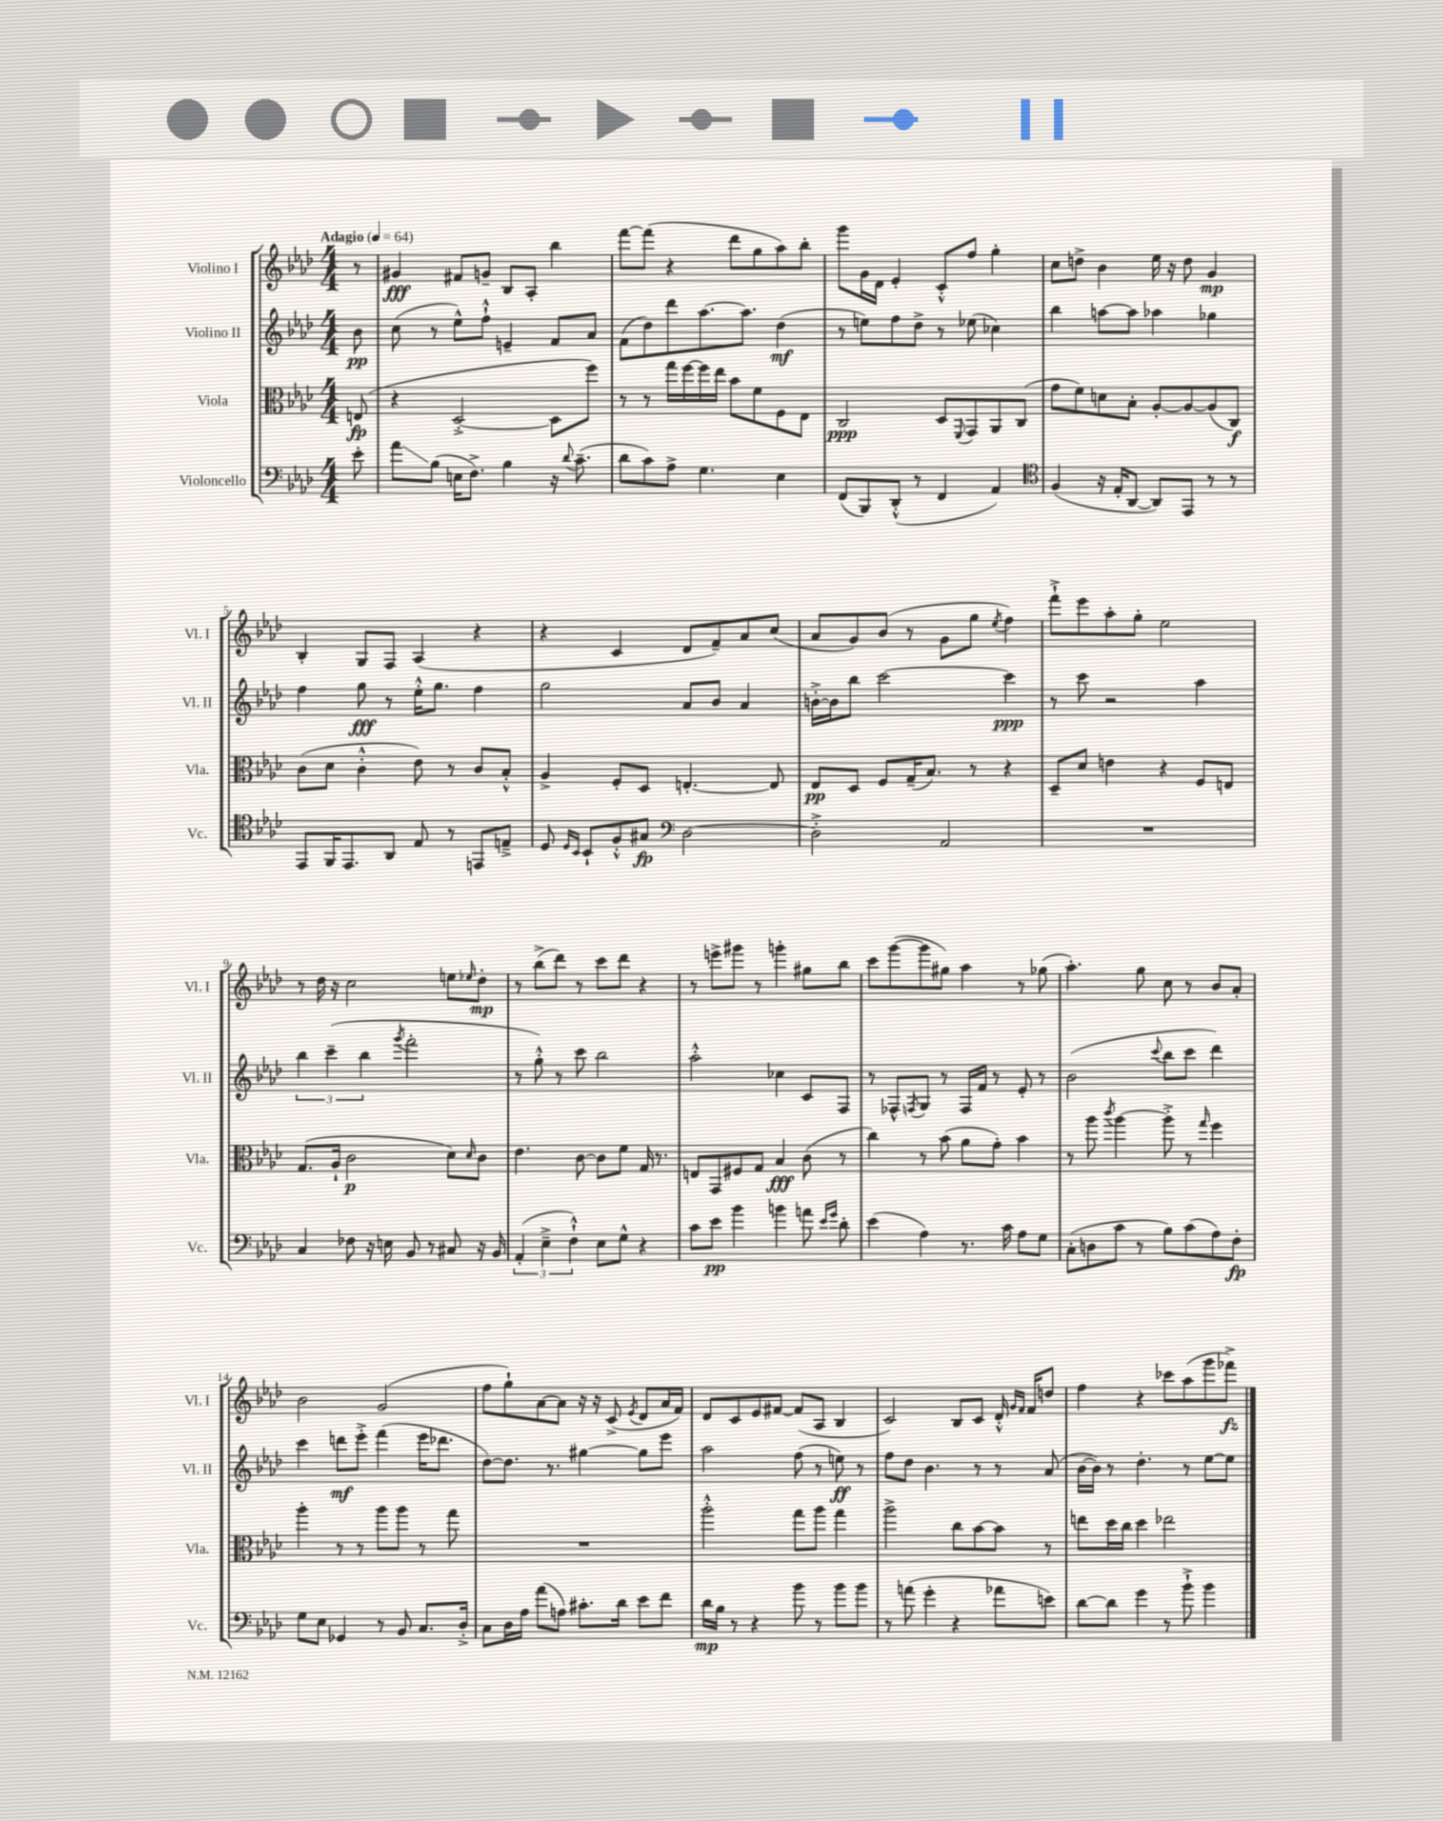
<<
\new StaffGroup <<
\new Staff = "s0" \with { instrumentName = "Violino I" shortInstrumentName = "Vl. I" } {
    \clef treble \key aes \major \numericTimeSignature \time 4/4 \partial 8 \tempo "Adagio" 4 = 64
    r8 |
    gis'4\fff fis'8 g'8-- bes8 aes8-. bes''4 |
    f'''8~ f'''8( r4 des'''8 g''8 aes''8) bes''8-. |
    g'''8 g'16 des'16 ees'4-. c'8-.-^ f''8 g''4-. |
    c''8 d''8-> bes'4 ees''16 r16 d''8 g'4\mp |
    bes4-. g8 f8 aes4( r4 |
    r4 c'4 des'8 f'8--) aes'8 c''8( |
    aes'8 g'8) bes'8( r8 g'8 g''8 \acciaccatura { ees''8 } f''4) |
    f'''8-!-> ees'''8 aes''8-. g''8-. ees''2 |
    r8 des''16 r16 c''2 e''8 \grace { ees''16 } des''8-.\mp |
    r8 bes''8->( des'''8) r8 c'''8 des'''8 r4 |
    r8 e'''8-> gis'''8 r8 g'''4-. gis''8 bes''8 |
    c'''8 g'''8~( g'''8 gis''8) aes''4 r8 ges''8( |
    aes''4.-.) g''8 c''8 r8 bes'8 aes'8-. |
    bes'2 g'2( |
    f''8 g''8-!) aes'8~ aes'8 r16 r16 c'8->( \acciaccatura { ees'8 } des'8 aes'16 f'16) |
    des'8 c'8 ees'8 fis'8~ fis'8( aes8 bes4 |
    c'2) bes8 c'8 des'16-.-^ \grace { g'16 f'16 } f'16 d''8 |
    f''4 r4 ces'''8 aes''8( g'''8 fes'''8->\fz) \bar "|." |
}
\new Staff = "s1" \with { instrumentName = "Violino II" shortInstrumentName = "Vl. II" } {
    \clef treble \key aes \major \numericTimeSignature \time 4/4 \partial 8
    bes'8\pp |
    c''8( r8 ees''8-^) f''8-!-^ e'4-- f'8 aes'8 |
    f'8( des''8) des'''8 aes''8.~ aes''8. des''4\mf( |
    r8 e''8) f''8 des''8-> r8 ees''8( ces''4) |
    bes''4 a''8~ a''8 aes''4 ges''4 |
    f''4 g''8\fff r8 ees''16-.-^ g''8. f''4 |
    g''2 aes'8 bes'8 aes'4 |
    b'16~-.-> b'16 bes''8 c'''2~ c'''4\ppp |
    r8 c'''8 r2 aes''4 |
    \tuplet 3/2 { bes''4 c'''4--( bes''4 } \acciaccatura { g'''8 } f'''2-. |
    r8 g''8-.-^) r8 c'''8 bes''2 |
    aes''2-.-^ ces''4 c'8 f8 |
    r8 fes8-^ \acciaccatura { f8 } g8 r8 f16 f'16 r8 ees'8-. r8 |
    bes'2( \appoggiatura { c'''8 } bes''8 c'''8 des'''4) |
    c'''4 d'''8\mf ees'''8-.-> f'''4( ees'''16 des'''8. |
    des''8~) des''8. r8. gis''4~ gis''8 ees'''8 |
    aes''2 f''8( r8 e''8\ff) r8 |
    f''8 des''8 bes'4. r8 r8 aes'8( |
    bes'16~ bes'16) r8 des''4.-. r8 ees''8~ ees''8 \bar "|." |
}
\new Staff = "s2" \with { instrumentName = "Viola" shortInstrumentName = "Vla." } {
    \clef alto \key aes \major \numericTimeSignature \time 4/4 \partial 8
    e8\fp( |
    r4 des2~-.-> des8 f''8) |
    r8 r8 g''16 f''16~ f''16 ees''16 bes'8 f'8 f8 ees8 |
    c2\ppp des8 \appoggiatura { f,8 } g,8 aes,8 c8( |
    g'8 f'8) d'8 bes8-. aes8~-. aes8~ aes8( c8\f) |
    c'8( des'8 c'4-.-^ ees'8) r8 c'8 bes8-.-^ |
    aes4-> f8-. des8 e4.~-. e8 |
    ees8\pp des8 f8 g16--( bes8.) r8 r4 |
    des8-- des'8 e'4 r4 f8 e8 |
    g8.( aes16-! c'2\p des'8) \grace { des'16 } c'8 |
    ees'4. c'8~ c'8 f'8 g16 r8. |
    e8 g,8 fis8 g8 bes4\fff c'8( r8 |
    c''4) r8 bes'8( aes'8 g'8-.) bes'4 |
    r8 aes''8 \acciaccatura { c'''8 } aes''4~ aes''8-.-> r8 \grace { g''16 } f''4 |
    aes''4-. r8 r8 aes''8 aes''8 r8 g''8 |
    R1 |
    aes''2-.-^ g''8 aes''8 g''4 |
    aes''2-> c''8 bes'8~ bes'8 r8 |
    e''8 des''16 c''16 des''4 ees''2 \bar "|." |
}
\new Staff = "s3" \with { instrumentName = "Violoncello" shortInstrumentName = "Vc." } {
    \clef bass \key aes \major \numericTimeSignature \time 4/4 \partial 8
    ees'8-. |
    aes'8\glissando bes8( e16 f8.->) bes4 r16 \appoggiatura { des'8 } c'8.--( |
    des'8 c'8) aes8-> g4. ees4 |
    f,8( bes,,8) des,8-.-^( r8 f,4 aes,4) |
    \clef tenor f4( r16 ees16-. aes,8~ aes,8) ees,8 r8 r8 |
    ees,8 f,16 ees,8. aes,8 ees8 r8 e,8 e8---> |
    des8 \grace { des16 bes,16 } bes,8-! f8-.-^ gis8\fp \clef bass des2~ |
    des2-.-> aes,2 |
    R1 |
    c4 fes8 r16 e16 bes,8 r8 cis8 r16 bes,16 |
    \tuplet 3/2 { aes,4-.( ees4---> f4-!-^) } ees8 g8-^ r4 |
    c'8 ees'8\pp bes'4 b'4 a'8 \grace { ees'16 g'16 } des'8-. |
    ees'4( aes4) r8. c'16 aes8 g8 |
    c8-.( d8 c'8 r8 bes8) c'8( aes8) f8-.\fp |
    g8 ees8 ges,4 r8 bes,8 c8. des16-.-> |
    c8 des16 aes16 aes'8( a8) cis'8.-. des'16 ees'8 f'8 |
    des'16\mp bes16 r8 r4 bes'8 r8 bes'8 bes'8 |
    r8 a'8( g'4-. r4 aes'8 e'8) |
    des'8~ des'8 g'4 r8 bes'8-!-> bes'4 \bar "|." |
}
>>
>>
